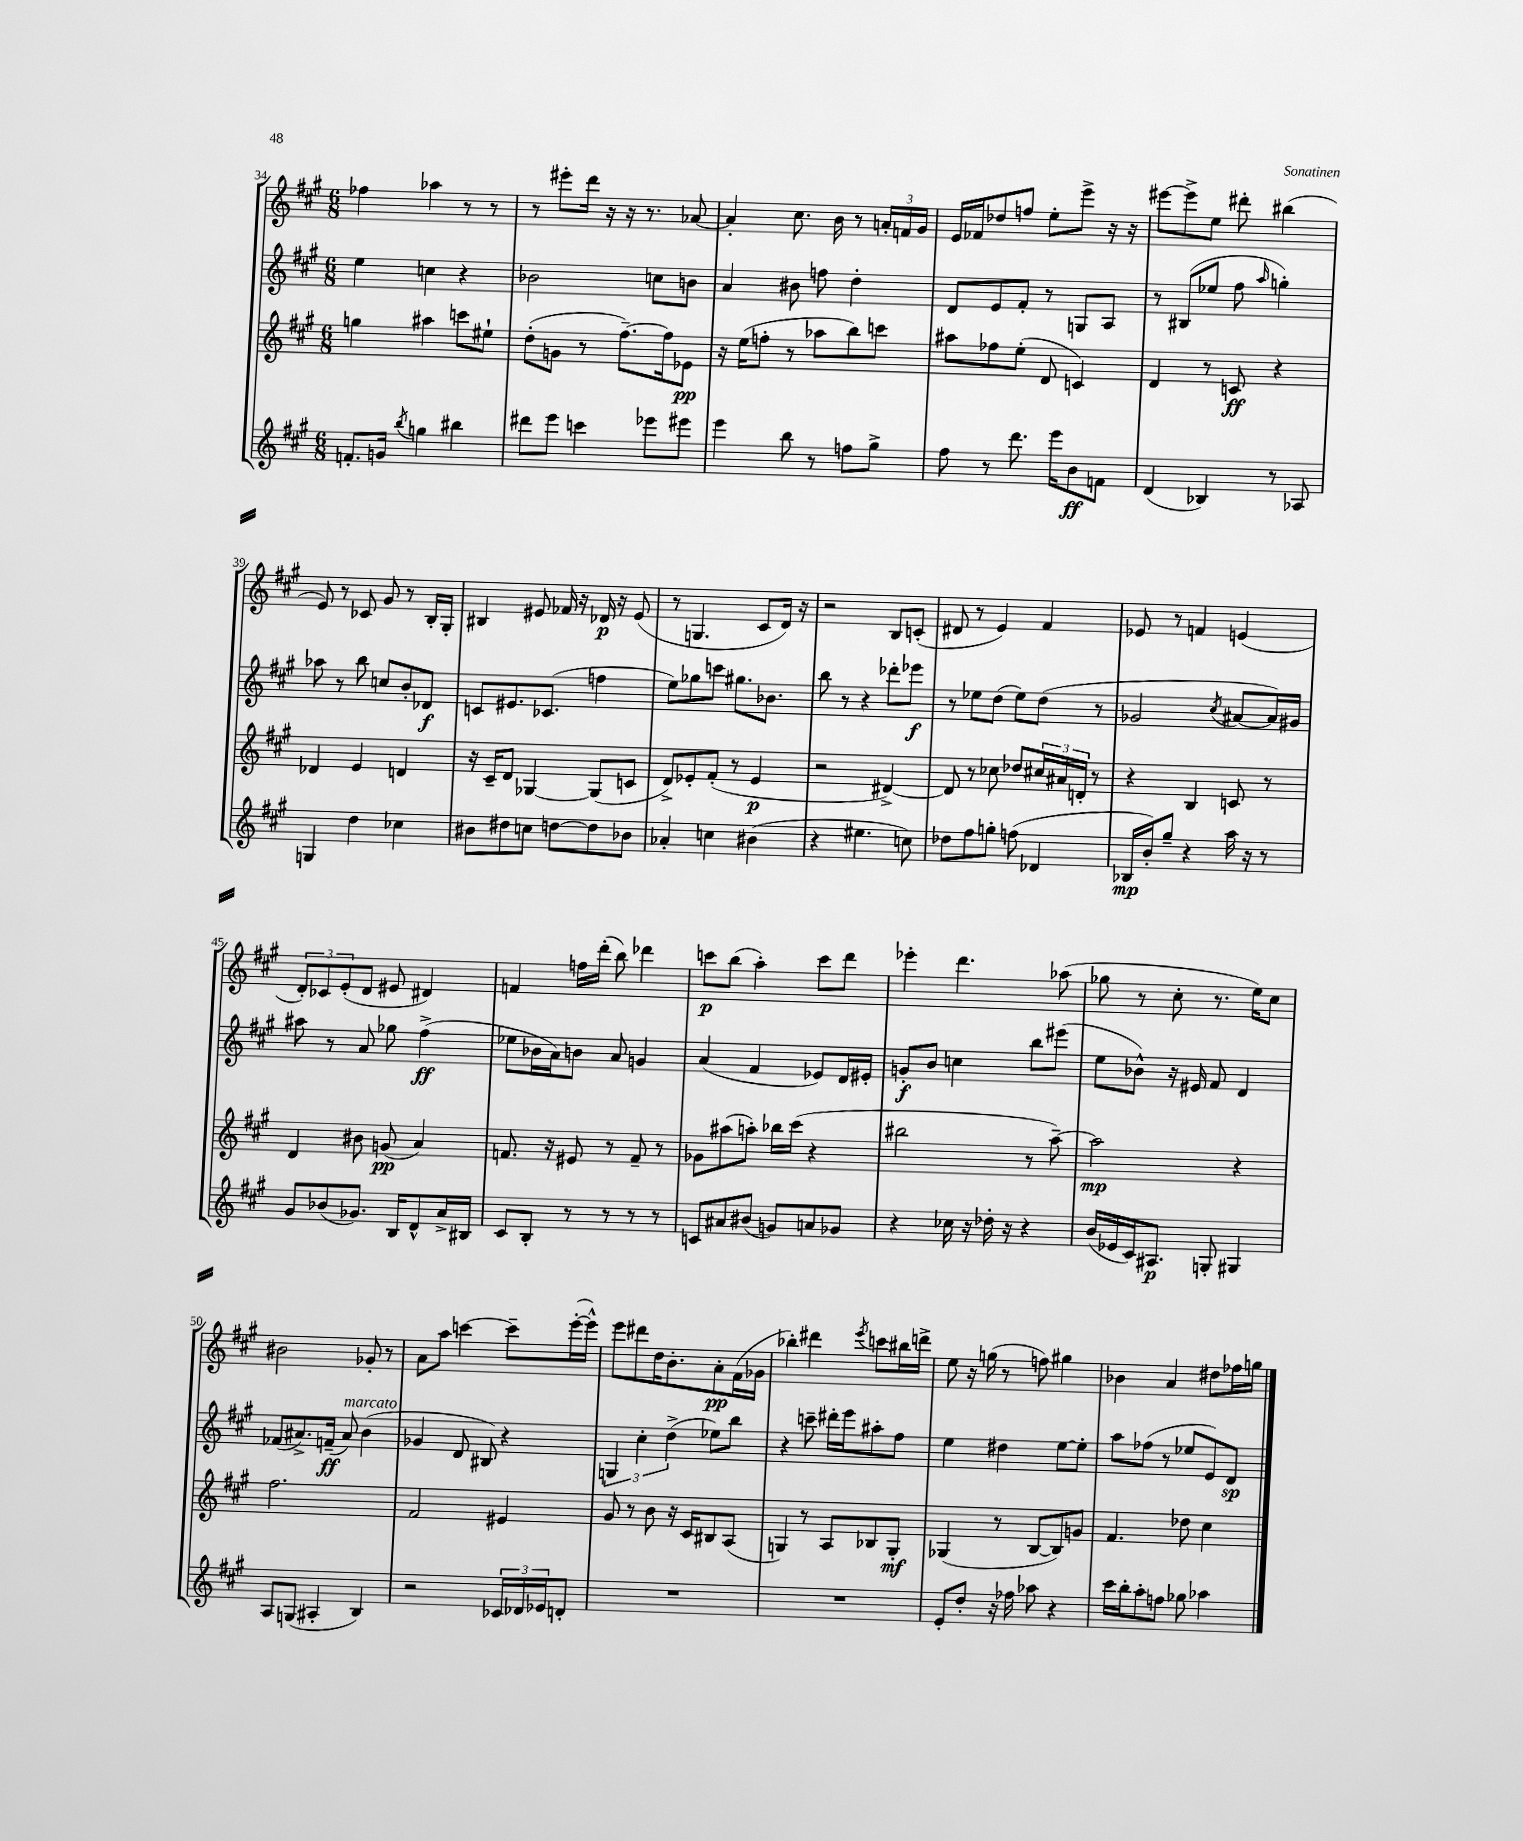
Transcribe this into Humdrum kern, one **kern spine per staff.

**kern	**kern	**kern	**kern
*staff4	*staff3	*staff2	*staff1
*clefG2	*clefG2	*clefG2	*clefG2
*k[f#c#g#]	*k[f#c#g#]	*k[f#c#g#]	*k[f#c#g#]
*M6/8	*M6/8	*M6/8	*M6/8
8.f'	4gg	4ee	4ff-
16g	.	.	.
8qbb	.	.	.
4gg	4aa#	4cc	4aa-
4bb#	8ccc	4r	8r
.	8ee#`	.	8r
=	=	=	=
8ddd#	(8dd'	2b-	8r
8eee	8g	.	8eee#'
4ccc	8r	.	16ddd
.	.	.	16r
.	[8.ff#~)	.	16r
.	.	.	8.r
8eee-	.	8cc	.
.	16ff#]	.	.
8eee#	8e-	8b	[8a-
=	=	=	=
4eee	16r	4a	4a-']
.	(16ee	.	.
.	8ff'	.	.
8bb	8r	8b#	8.cc#
8r	8aa-	8ff	.
.	.	.	16b
8ff	8bb)	4dd'	8r
8gg#^	8ccc	.	24a'
.	.	.	24f
.	.	.	24g#
=	=	=	=
8ff#	8aa#	8d	16e
.	.	.	16f-
8r	8ff-	8e	8dd-
8.ddd	(8ee'	8f#'	8ff
.	8d	8r	8ee'
16eee	.	.	.
8b	4c)	8G	8eee^
8f	.	8A	16r
.	.	.	16r
=	=	=	=
(4d	4d	8r	[8eee#
.	.	(8B#	8eee#^]
4B-)	8r	8ee-	8ee
.	8c	8ff#	8ddd#'
.	.	16qqaa	.
8r	4r	4gg')	(4bb#
8A-	.	.	.
=	=	=	=
4G	4d-	8aa-	8e)
.	.	8r	8r
4dd	4e	8bb	8c-
.	.	8cc	8g#
4cc-	4d	8b'	8r
.	.	8d-	16B'
.	.	.	16G#'
=	=	=	=
8b#	16r	8c	4B#
.	16c#~	.	.
8dd#	8d	8.e#	.
8cc	[4G-	.	8e#
.	.	(8.c-	.
[8dd	.	.	16f-
.	.	.	16r
8dd]	(8G-]	4ff	16d-
.	.	.	16r
8b-	8c	.	(8e#
=	=	=	=
4a-'	8d^)	8ee)	8r
.	8e-'	8gg-	4.G
4cc	(8f#'	8ccc	.
.	8r	8.gg#	.
(4b#	4e-	.	8c#
.	.	8.b-	.
.	.	.	16d)
.	.	.	16r
=	=	=	=
4r	2r	8bb	2r
.	.	8r	.
4.ee#	.	4r	.
.	[4d#^)	8ddd-'	8B
8cc)	.	8eee-	(8c'
=	=	=	=
8dd-	8d#]	8r	8d#
8ff#	8r	8ee-	8r
8gg'	8cc-	(8dd	4e)
(8ff	8dd-	8ee-)	.
4d-	24cc#	(8dd	4f#
.	24a#	.	.
.	24d'	.	.
.	8r	8r	.
=	=	=	=
16B-	4r	2g-	8e-
16b')	.	.	.
8gg#~	.	.	8r
4r	4B	.	4f
.	.	8qcc#	.
16aa	8c	[8a#	(4e
16r	.	.	.
8r	8r	16a#])	.
.	.	16g#	.
=	=	=	=
8g#	4d	8aa#	12d')
.	.	.	12c-
(8b-	.	8r	.
.	.	.	(12e'
8.g-)	8b#	8a	8d
.	(8g	8gg-	8e#
16B	.	.	.
8d^^	4a)	(4ff#^	4d#)
16a^	.	.	.
16B#	.	.	.
=	=	=	=
8c#	8.f	8ee-	4f
8B'	.	16b-	.
.	16r	16a)	.
8r	8e#	8b	16ff
.	.	.	(16ddd'
8r	8r	8a	8bb)
8r	8f~	4g	4ddd-
8r	8r	.	.
=	=	=	=
8c	8g-	(4a	8ccc
8a#	(8aa#	.	(8bb
(8b#	8aa')	4f#	4aa')
8g)	16bb-	.	.
.	(16ccc#	.	.
8a	4r	8e-)	8ccc
8g-	.	16d	8ddd
.	.	16e#'	.
=	=	=	=
4r	2bb#	8g'	4eee-'
.	.	8b	.
16cc-	.	4cc	4.ddd
16r	.	.	.
16dd-'	.	.	.
16r	.	.	.
4r	8r	8bb	.
.	[8aa~)	(8eee#	(8aa-
=	=	=	=
(16b	2aa]	8ee	8gg-
16e-	.	.	.
16c#)	.	8b-^^)	8r
8.A#	.	.	.
.	.	16r	8cc#'
.	.	16e#	.
8G'	.	8f#	8.r
4G#	4r	4d	.
.	.	.	16ee)
.	.	.	8cc#
=	=	=	=
8A	2.ff#	(8f-	2b#
(8G	.	8.a#^)	.
4A#'	.	.	.
.	.	(16f~	.
.	.	8a#)	.
4B)	.	(4b	8g-'
.	.	.	8r
=	=	=	=
2r	2f#	4g-	8a
.	.	.	8aa
.	.	8d	[4ccc
.	.	8B#)	.
24c-	4e#	4r	8ccc~]
24d-	.	.	.
24e-	.	.	.
8d'	.	.	([16eee'
.	.	.	16eee^^])
=	=	=	=
2.r	8g#	6G	8eee
.	8r	.	8ddd#
.	.	6cc#'	.
.	8b	.	16dd
.	.	.	8.b'
.	.	(6dd^	.
.	16r	.	.
.	16c#	.	.
.	8B#	8ee-)	8a'
.	(8A	8bb	(16f#
.	.	.	16g-
=	=	=	=
2.r	4G)	4r	4bb-')
.	8r	8ccc~	4ddd#
.	8A	16ddd#'	.
.	.	16eee	.
.	.	.	8qeee
.	8B-	8aa#'	8ccc
.	8G'	8ff#	16bb#
.	.	.	16ddd^
=	=	=	=
8e'	(4G-	4ee	8ee
8dd'	.	.	16r
.	.	.	(16gg
16r	8r	4dd#	8r
16ff-	.	.	.
8aa-	[8B	.	8ff)
4r	8B])	[8ee	4gg#
.	8g	8ee']	.
=	=	=	=
16ccc#	4.f#	8aa	4b-
16bb'	.	.	.
8aa'	.	(8ff-	.
8ff	.	8r	4a
8gg-	8dd-	8ee-	.
4aa-	4cc#	8e)	8dd#
.	.	8d	16ff-
.	.	.	16gg
==	==	==	==
*-	*-	*-	*-
